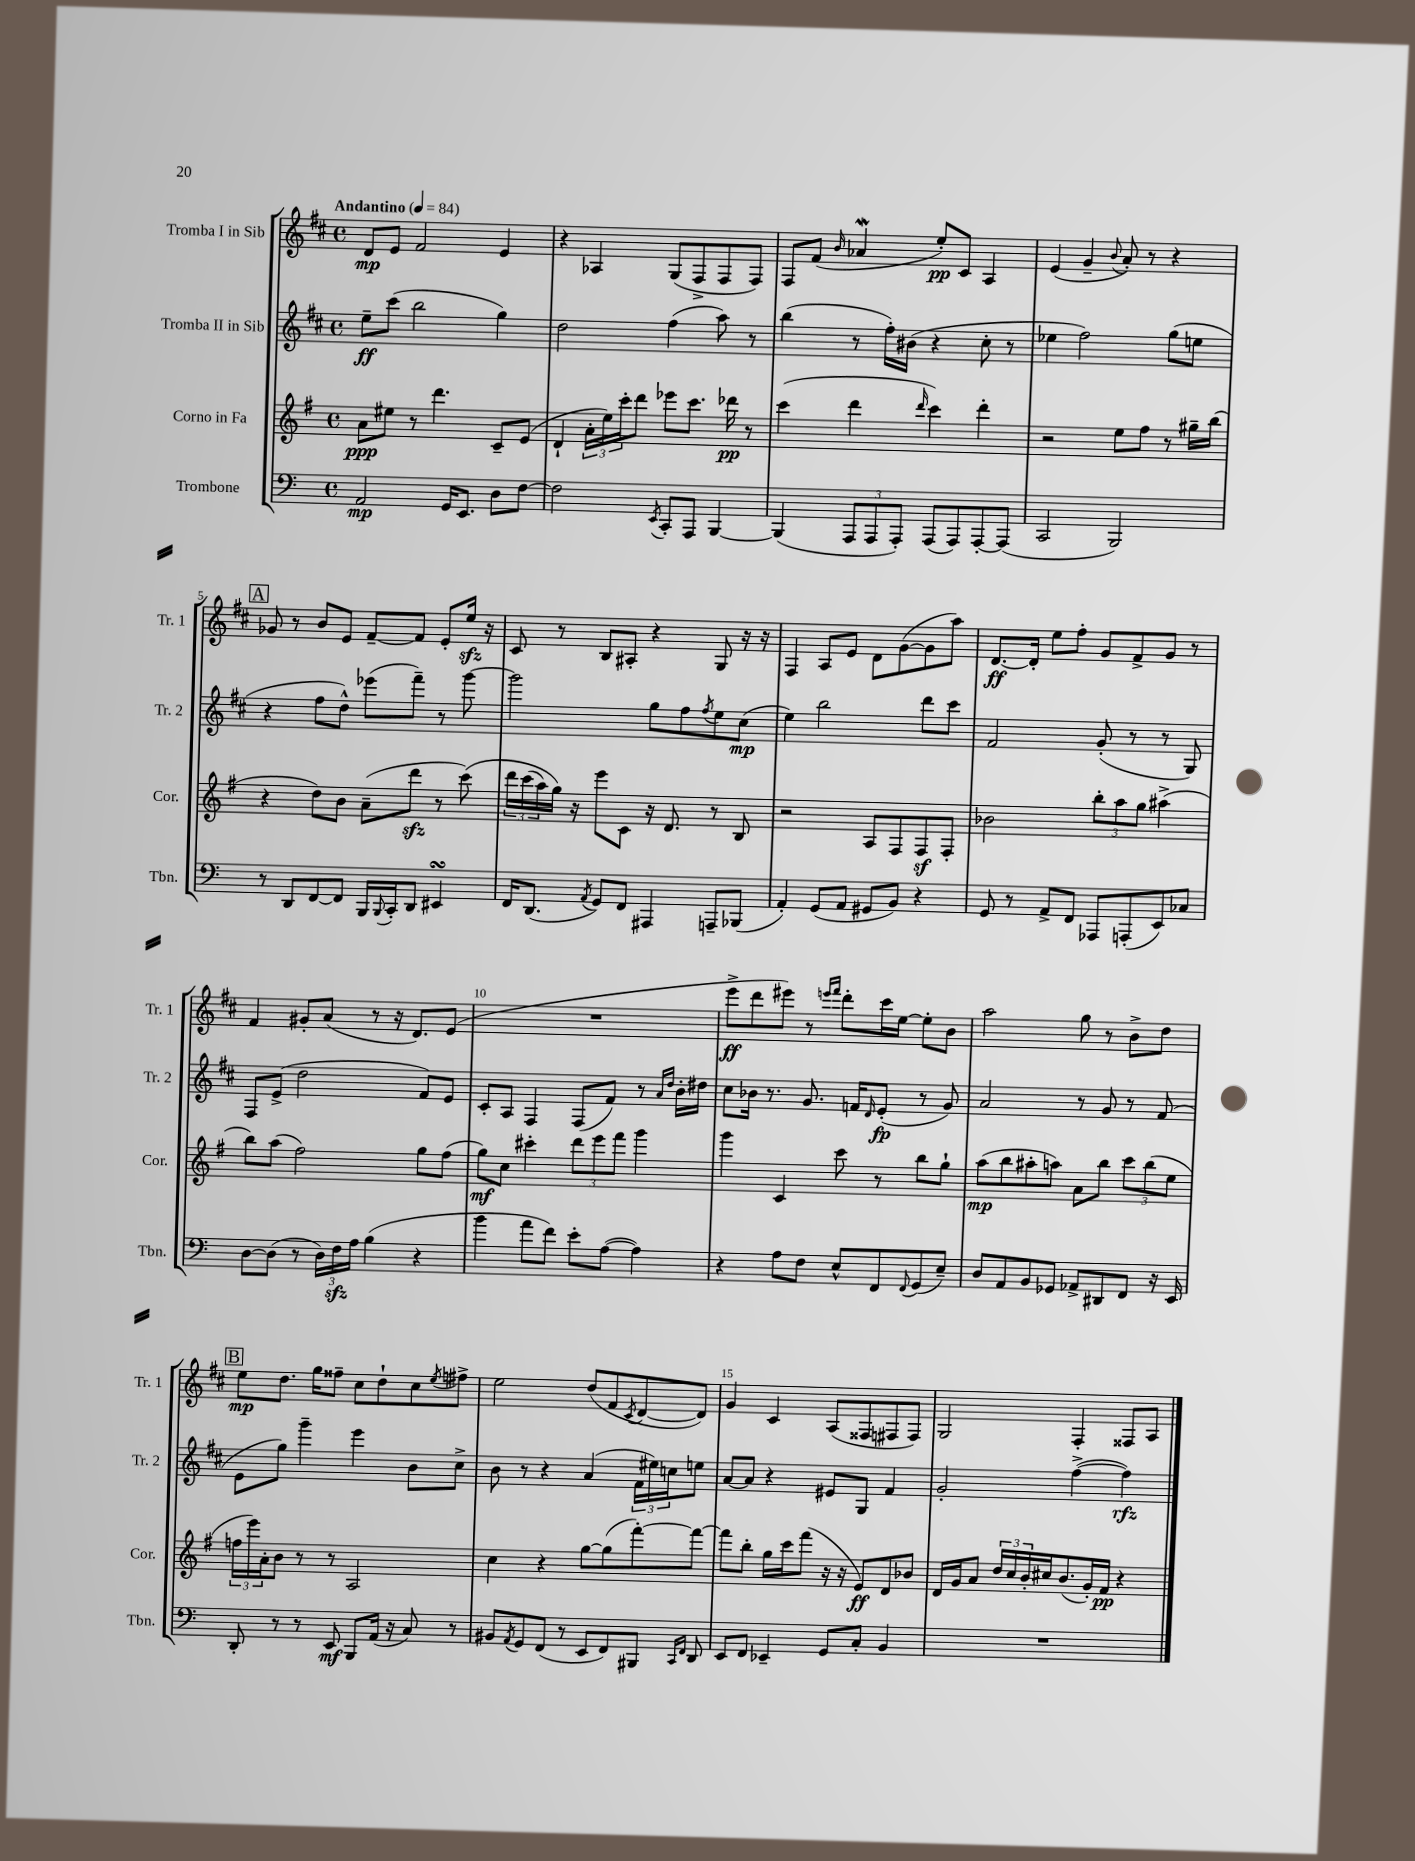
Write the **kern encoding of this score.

**kern	**kern	**kern	**kern
*staff4	*staff3	*staff2	*staff1
*clefF4	*clefG2	*clefG2	*clefG2
*k[]	*k[f#]	*k[f#c#]	*k[f#c#]
*M4/4	*M4/4	*M4/4	*M4/4
*met(c)	*met(c)	*met(c)	*met(c)
*MM84	*MM84	*MM84	*MM84
2AA/	8a\L	8ee~\L	8d/L
.	8ee#\J	(8ccc#\J	8e/J
.	8r	2bb\	2f#/
.	4.ddd\	.	.
16GG/LK	.	.	.
8.EE/J	.	.	.
8D\L	8c~/L	4gg\)	4e/
[8F\J	(8e/J	.	.
=	=	=	=
2F\]	4d`/	2dd\	4r
.	24a'\LL	.	4A-/
.	24ee\)	.	.
.	24ccc'\J	.	.
.	8ddd\J	.	.
8qEE/	.	.	.
8CC'/L	8eee-\L	(4ff#\	(8G/L
8AAA/J	8.ccc\J	.	8F#^/
[4BBB/	.	8aa\)	8F#/
.	16ddd-\	.	.
.	8r	8r	8F#/J)
=	=	=	=
(4BBB/]	(4ccc\	(4bb\	8F#/L
.	.	.	(8f#/J
.	.	.	16qqb/
12AAA/L	4ddd\	8r	4a-/
12AAA/	.	.	.
.	.	16ff#'\LL)	.
12AAA'/J)	.	.	.
.	.	(16b#\JJ	.
.	16qqddd/	.	.
(8AAA/L	4ccc\)	4r	8ee'/L)
8AAA/)	.	.	8c#/J
[8AAA'/	4ddd'\	8cc#'\	4A/
(8AAA/]J	.	8r	.
=	=	=	=
2CC/	2r	4ee-\	(4e/
.	.	2ff#\)	4g~/
.	.	.	8qqb/
2BBB/)	8ee\L	.	8a'/)
.	8ff#\J	.	8r
.	8r	(8gg\L	4r
.	16gg#~\LL	8ee\J	.
.	(16bb\JJ	.	.
=	=	=	=
8r	4r	4r	8g-/
8DD/L	.	.	8r
[8FF/	8dd\L)	8ff#\L	8b/L
8FF/]J	8b\J	8dd^^\J)	8e/J
16BBB/LL	(8a~\L	(8eee-\L	[8f#~/L
8qqBBB/	.	.	.
16CC'/J	.	.	.
8DD/J	8ddd\J	8fff#~\J)	8f#/]J
4EE#/	8r	8r	8e'/L
.	&(8ccc\)	[8ggg\	16ee/Jk
.	.	.	16r
=	=	=	=
16FF/LK	24ddd\LL	2ggg\]	8c#/
.	(24ccc\	.	.
(8.DD/J	.	.	.
.	24aa\)	.	.
.	16gg\JJ&)	.	8r
.	16r	.	.
8qAA/	.	.	.
8GG/L)	8eee\L	.	8B/L
8FF/J	8c\J	.	8A#'/J
4AAA#/	16r	8gg\L	4r
.	8.d/	.	.
.	.	8ff#\	.
.	.	8qff#/	.
8AAA~/L	8r	8ee\	8G/
(8BBB-/J	8B/	(8cc#\J	16r
.	.	.	16r
=	=	=	=
4AA'/)	2r	4ee\)	4F#/
(8GG/L	.	2bb\	8A/L
8AA/J	.	.	8e/J
8GG#/L	8A/L	.	8d\L
8BB/J)	8F#/	.	([8g\
4r	8F#/	8ddd\L	8g\]
.	8F#'/J	8ccc#\J	8aa\J)
=	=	=	=
8GG/	2b-\	2f#/	[8.d/L
8r	.	.	.
.	.	.	16d'/]Jk
8AA^/L	.	.	8ee\L
8FF/J	.	.	8ff#'\J
8AAA-/L	12bb'\L	(8g'/	8g/L
.	12aa\	.	.
(8AAA'/	.	8r	8f#^/
.	12gg\J	.	.
8EE/)	(4aa#^\	8r	8g/J
8C-/J	.	8G/)	8r
=	=	=	=
[8D\L	8bb\L)	8F#/L	4f#/
(8D\]J	(8aa\J	(8e^/J	.
8r	2ff#\)	2dd\	8g#'/L
24D\LL)	.	.	(8a/J
24F\	.	.	.
24A\JJ	.	.	.
(4B\	.	.	8r
.	.	.	16r
.	.	.	8.d/L)
4r	8gg\L	8f#/L)	.
.	(8ff#\J	8e/J	(8e/J
=	=	=	=
4b\	8gg\L)	8c#'/L	1r
.	8cc\J	8A/J	.
8a\L	4ccc#'\	4F#/	.
8f\J)	.	.	.
8e'\L	12ddd\L	(8F#/L	.
.	12eee\	.	.
([8A\J	.	8f#/J)	.
.	12fff#\J	.	.
4A\])	4ggg\	8r	.
.	.	16qqa/LL	.
.	.	16qqdd/JJ	.
.	.	16b'\LL	.
.	.	16dd#\JJ	.
=	=	=	=
4r	4ggg\	8cc#\L	8eee^\L
.	.	16b-\Jk	8ddd\
.	.	8.r	.
8A\L	4c/	.	8eee#\J)
8F\J	.	8.g/	8r
.	.	.	16qqeee/LL
.	.	.	16qqfff#/JJ
8E^^/L	8ccc\	.	8ddd'\L
.	.	16f/LK	.
.	.	16qqd/	.
8FF/	8r	(8e'/J	16ccc#\L
.	.	.	[16ee\JJ
8qqFF/	.	.	.
(8GG/	8bb\L	8r	8ee'\]L
8E~/J)	8gg`\J	8g/)	8b\J
=	=	=	=
8D/L	(8aa\L	2a/	2aa\
8AA/	8bb\	.	.
8BB/	8aa#'\	.	.
8GG-/J	8aa\J)	.	.
8AA-^/L	8a\L	8r	8gg\
8DD#/	8bb\J	8g/	8r
8FF/J	12ccc\L	8r	8b^\L
.	(12bb\	.	.
16r	.	(8f#/	8dd\J
.	12ee\J	.	.
16EE/	.	.	.
=	=	=	=
8DD'/	24ff\LL	8e\L	8ee\L
.	24eee\)	.	.
.	24a'\J	.	.
8r	8b\J	8gg\J)	8.dd\J
8r	8r	4ggg~\	.
.	.	.	16gg\LK
8EE/	8r	.	8ff##~\J
8BBB/L	2A/	4eee\	8cc#\L
(16AA/Jk	.	.	8dd`\
16r	.	.	.
8C/)	.	8b\L	8cc#\
.	.	.	8qee/
8r	.	8cc#^\J	8ff#^\J
=	=	=	=
8BB#/L	4cc\	8b\	2ee\
8qAA/	.	.	.
8GG/	.	8r	.
(8FF/J	4r	4r	.
8r	.	.	.
8EE/L	[8gg\L	(4a/	(8dd/L
8FF/)	(8gg\]	.	8f#/
.	.	.	8qc#/
8BBB#/J	[8fff#'\)	24f#\LL	[8d/
.	.	24ee#\)	.
.	.	24cc\J	.
16qqCC/LL	.	.	.
16qqFF/JJ	.	.	.
8DD/	8fff#\_J	8ee\J	8d/]J)
=	=	=	=
8EE/L	8fff#\]L	[8a/L	4g/
8FF/J	8bb'\J	8a/]J	.
4EE-~/	16gg\LL	4r	4c#/
.	16ccc\J	.	.
.	(8fff#\J	.	.
8GG/L	16r	8e#/L	(8A/L
.	16r	.	.
8C'/J	8e/L)	8G/J	8F##/
4BB/	8d/	4f#/	8F#/
.	8b-/J	.	8F#/J)
=	=	=	=
1r	16d/LL	2g'/	2G/
.	16g/J	.	.
.	8a/J	.	.
.	24dd/LL	.	.
.	24cc/	.	.
.	24b'/	.	.
.	16cc#/J	.	.
.	(8.b/	.	.
.	.	([4ff#^\	4F#'/
.	16g'/L)	.	.
.	16f#/JJ	.	.
.	4r	4ff#\])	8F##/L
.	.	.	8A/J
==	==	==	==
*-	*-	*-	*-
